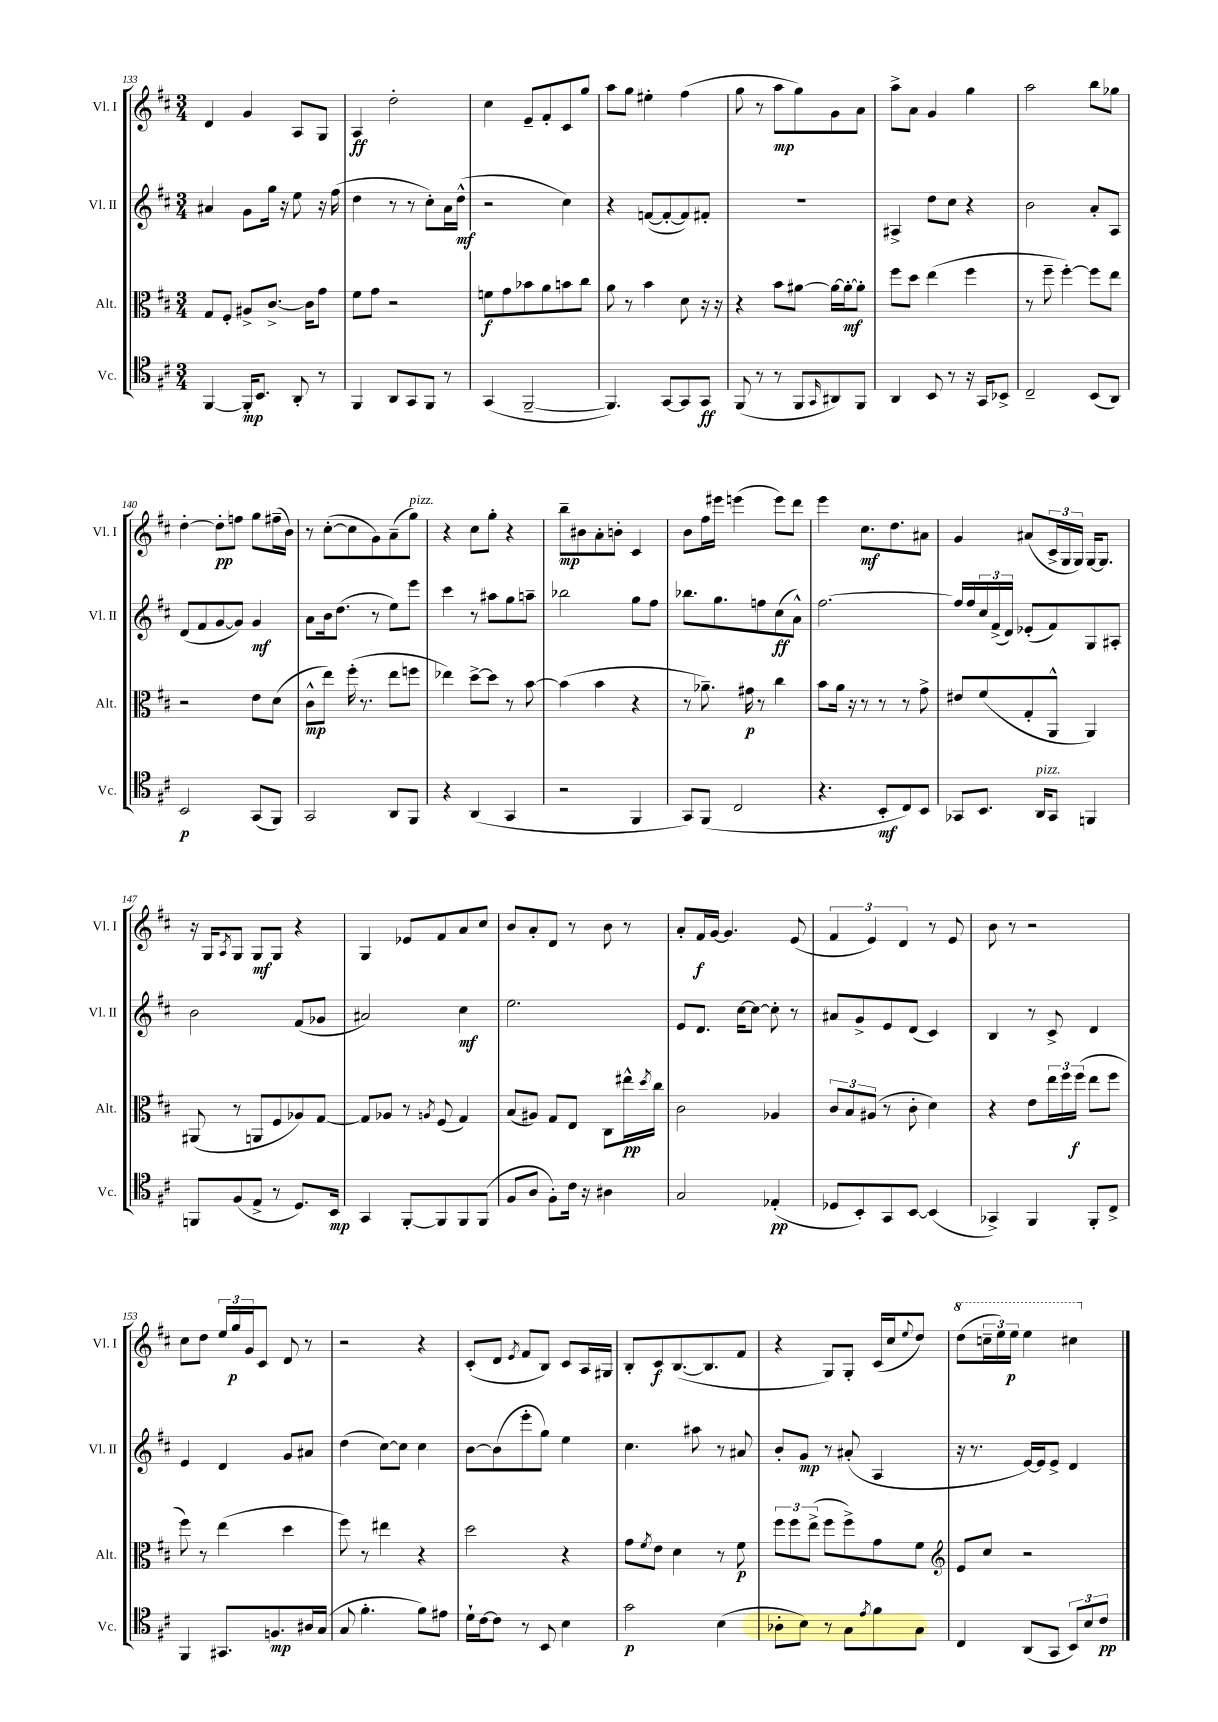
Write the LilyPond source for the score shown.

<<
\new StaffGroup <<
\new Staff = "s0" \with { instrumentName = "Vl. I" shortInstrumentName = "Vl. I" } {
    \clef treble \key d \major \numericTimeSignature \time 3/4
    d'4 g'4 a8 g8 |
    a4\ff d''2-. |
    cis''4 e'8-- fis'8-. cis'8 g''8 |
    a''8 g''8 eis''4-. fis''4( |
    g''8 r8 a''8\mp g''8) g'8 a'8 |
    a''8-> a'8 g'4 g''4 |
    a''2 b''8 ges''8 |
    d''4~-. d''8-.\pp f''8 g''8 fis''16--( b'16) |
    r8 cis''8~-.( cis''8 g'8) a'8--( g''8^\markup { \italic "pizz." }) |
    r4 cis''8 g''8-. r4 |
    b''8--\mp bis'8 a'8-. b'8-. cis'4 |
    b'8 fis''16 eis'''16 e'''4( e'''8) d'''8 |
    e'''4 cis''8.\mf d''8. ais'8 |
    g'4 ais'8( \tuplet 3/2 { cis'16-> g16 g16) } g16~ g8. |
    r16 g16 \acciaccatura { a8 } g8 g8\mf g8 r4 |
    g4 ees'8 fis'8 a'8 cis''8 |
    b'8 a'8-. d'8 r8 b'8 r8 |
    a'8-. fis'16\f g'16~ g'4. e'8( |
    \tuplet 3/2 { fis'4 e'4) d'4 } r8 e'8 |
    b'8 r8 r2 |
    cis''8 d''8 \tuplet 3/2 { e''16 g''16\p g'16 } cis'8 d'8 r8 |
    r2 r4 |
    cis'8-.( d'8 \acciaccatura { e'8 } fis'8 b8) cis'8 a16 gis16 |
    b8-. cis'8\f b8.~( b8. fis'8 |
    r4 g8) g8-. cis'16( cis''16 \appoggiatura { e''8 } d''8) |
    \ottava #1 d'''8( \tuplet 3/2 { c'''16-- e'''16) e'''16\p } e'''4 cis'''4 \ottava #0 \bar "|." |
}
\new Staff = "s1" \with { instrumentName = "Vl. II" shortInstrumentName = "Vl. II" } {
    \clef treble \key d \major \numericTimeSignature \time 3/4
    ais'4 g'8 g''16 r16 e''8 r16 fis''16( |
    d''4 r8 r8 cis''8-.) a'16 d''16-^\mf( |
    r2 cis''4) |
    r4 f'8~( f'8~-. f'8) fis'8-. |
    R2. |
    ais4-> d''8 cis''8 r4 |
    b'2 a'8-. a8 |
    d'8( fis'8 g'8~ g'8) g'4\mf |
    a'8 b'16 d''8.( r8 e''8) e'''8 |
    cis'''4 r8 ais''8 g''8 a''8-- |
    bes''2 g''8 fis''8 |
    bes''8. g''8. f''8 cis''8\ff( a'8-^) |
    fis''2.~ |
    fis''16 fis''16 \tuplet 3/2 { cis''16 fis'16->( d'16) } ees'8-.( fis'8) g8 ais8-. |
    b'2 fis'8( ges'8 |
    ais'2) cis''4\mf |
    e''2. |
    e'8 d'8. cis''16~ cis''8~ cis''8-. r8 |
    ais'8 g'8-> e'8 d'8( cis'4) |
    b4 r8 cis'8-> d'4 |
    e'4 d'4 g'8 ais'8 |
    d''4( cis''8~) cis''8 cis''4 |
    b'8~ b'8( e'''8-. g''8) e''4 |
    cis''4. ais''8 r8 ais'8 |
    b'8-. g'8\mp r8 ais'8-.( a4 |
    r16 r8. e'16~) e'16 e'8-> d'4 \bar "|." |
}
\new Staff = "s2" \with { instrumentName = "Alt." shortInstrumentName = "Alt." } {
    \clef alto \key d \major \numericTimeSignature \time 3/4
    g8 fis8-. ais8-> cis'8.~-> cis'16 g'8 |
    fis'8 g'8 r2 |
    f'8\f g'8 bes'8 a'8 b'8 cis''8 |
    a'8 r8 b'4 d'8 r16 r16 |
    r4 b'8 ais'8~ ais'16~ ais'16~-.\mf ais'8-. |
    fis''8 d''8 e''4( fis''4 |
    r8 fis''8-- fis''4~-.) fis''8 e''8 |
    r2 e'8 d'8( |
    cis'8-^\mp e''8) fis''16-.( r8. e''8 f''8 |
    ees''4) d''8~-> d''8 r8 b'8~ |
    b'4( b'4 r4 |
    r8 aes'8.--) gis'16\p r8 cis''4 |
    b'8 a'16 r16 r8 r8 r8 g'8-> |
    eis'8 fis'8( g8-. a,8-^ a,4) |
    ais,8( r8 a,8 fis8 aes8) g8~ |
    g8 aes8 r8 \acciaccatura { a8 } fis8( g4) |
    b8( ais8) g8 e8 cis8 eis''16-^\pp \acciaccatura { d''8 } cis''16 |
    cis'2 aes4 |
    \tuplet 3/2 { cis'8 b8 ais8( } r8 cis'8-. d'4) |
    r4 e'8 \tuplet 3/2 { e''16 fis''16 fis''16\f( } e''8 fis''8 |
    fis''8) r8 e''4( d''4 |
    fis''8) r8 eis''4 r4 |
    d''2 r4 |
    g'8 \acciaccatura { fis'8 } e'8 d'4 r8 fis'8\p |
    \tuplet 3/2 { fis''8 fis''8 e''8->( } fis''8 fis''8->) g'8 fis'8 |
    \clef treble e'8 cis''8 r2 \bar "|." |
}
\new Staff = "s3" \with { instrumentName = "Vc." shortInstrumentName = "Vc." } {
    \clef tenor \key d \major \numericTimeSignature \time 3/4
    fis,4~ fis,16-.\mp b,8. a,8-. r8 |
    fis,4 a,8 g,8 fis,8 r8 |
    g,4( fis,2~-- |
    fis,4.) g,8~ g,8 g,8\ff |
    fis,8( r8 r8 fis,8 \grace { g,16 } ais,8) fis,8 |
    a,4 b,8 r8 r16 g,16 bes,8-> |
    cis2-- b,8( a,8) |
    b,2\p g,8( fis,8) |
    g,2 a,8 fis,8 |
    r4 a,4( g,4 |
    r2 fis,4 |
    g,8) fis,8( cis2 |
    r4. b,8-.\mf cis8) b,8 |
    ges,8 b,8. a,16^\markup { \italic "pizz." } ges,8 f,4 |
    f,8 fis8( e8-> r8 d8.) b,16\mp |
    g,4 fis,8~-. fis,8 fis,8 fis,8( |
    fis8 a8 fis8-.) cis'16 r16 ais4 |
    g2 ees4-.\pp( |
    des8 b,8-.) g,8 b,8~ b,4( |
    ges,4->) fis,4 fis,8-. cis8-> |
    fis,4 gis,8. f8.\mp ais16 g16( |
    g8 fis'4.-. fis'8) eis'8 |
    d'16-! cis'16~ cis'8 r8 b,8 b4 |
    g'2\p b4( |
    aes8-. b8) r8 g8 \acciaccatura { e'8 } fis'8 g8 |
    cis4 a,8( g,8 \tuplet 3/2 { b,8) b8 cis'8\pp } \bar "|." |
}
>>
>>
\layout { \context { \Score currentBarNumber = #133 } }
